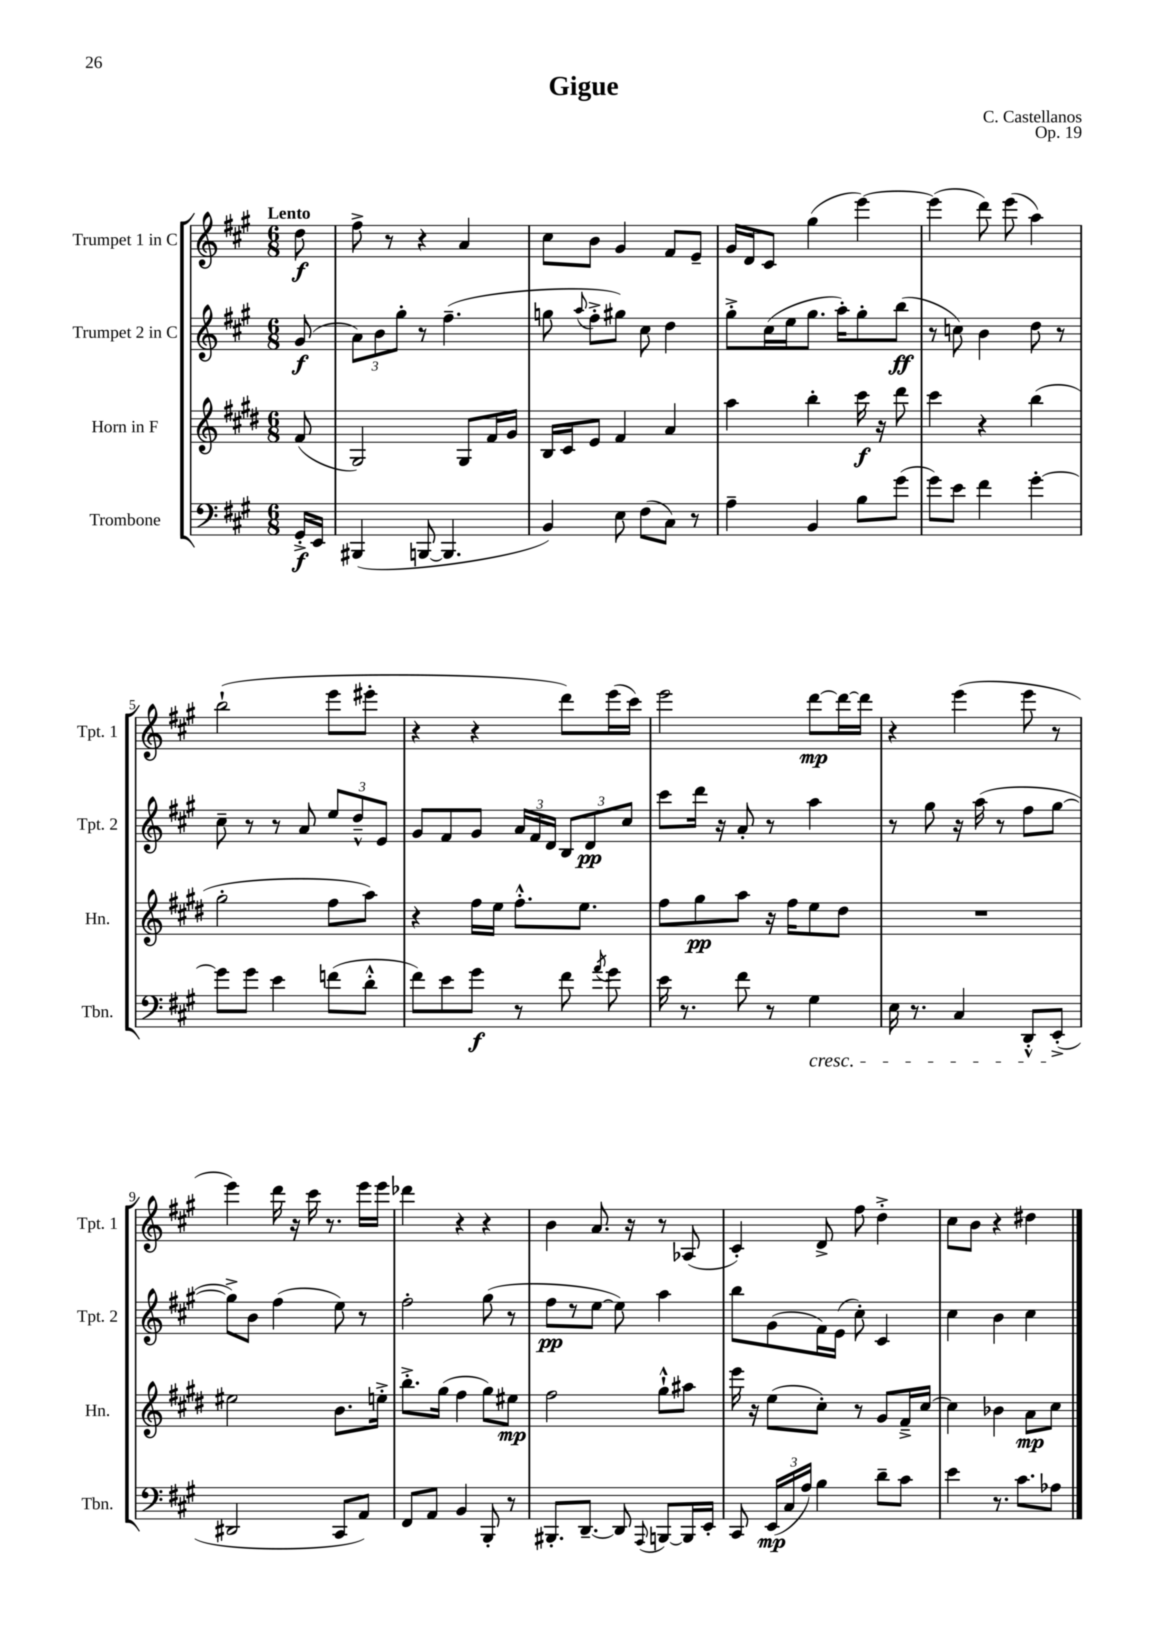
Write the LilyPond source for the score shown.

\header { title = "Gigue" composer = "C. Castellanos" opus = "Op. 19" }
<<
\new StaffGroup <<
\new Staff = "s0" \with { instrumentName = "Trumpet 1 in C" shortInstrumentName = "Tpt. 1" } {
    \clef treble \key a \major \numericTimeSignature \time 6/8 \partial 8 \tempo "Lento"
    \autoBeamOff d''8\f |
    fis''8-> r8 r4 a'4 |
    cis''8[ b'8] gis'4 fis'8[ e'8]-- |
    gis'16[ d'16 cis'8] gis''4( e'''4~) |
    e'''4( d'''8) e'''8( a''4) |
    b''2-!( e'''8[ eis'''8]-. |
    r4 r4 d'''8[) e'''16( cis'''16]) |
    e'''2 d'''8[~\mp d'''16~ d'''16] |
    r4 e'''4( e'''8 r8 |
    e'''4) d'''16 r16 cis'''16 r8. e'''16[ e'''16] |
    des'''4 r4 r4 |
    b'4 a'8. r16 r8 aes8( |
    cis'4-.) d'8-> fis''8 d''4-.-> |
    cis''8[ b'8] r4 dis''4 \bar "|." |
}
\new Staff = "s1" \with { instrumentName = "Trumpet 2 in C" shortInstrumentName = "Tpt. 2" } {
    \clef treble \key a \major \numericTimeSignature \time 6/8 \partial 8
    \autoBeamOff gis'8\f( |
    \tuplet 3/2 { a'8[) b'8 gis''8]-. } r8 fis''4.--( |
    g''8 \appoggiatura { a''8 } fis''8[-.-> gis''8]) cis''8 d''4 |
    gis''8[-.-> cis''16( e''16 gis''8.] a''16[-.) gis''8-. b''8]\ff( |
    r8 c''8) b'4 d''8 r8 |
    cis''8-- r8 r8 a'8 \tuplet 3/2 { e''8[ d''8---^ e'8] } |
    gis'8[ fis'8 gis'8] \tuplet 3/2 { a'16[ fis'16 d'16] } \tuplet 3/2 { b8[ d'8\pp cis''8] } |
    cis'''8[ d'''16] r16 a'8-. r8 a''4 |
    r8 gis''8 r16 a''16( r8 fis''8[ gis''8]~ |
    gis''8[->) b'8] fis''4( e''8) r8 |
    fis''2-. gis''8( r8 |
    fis''8[\pp r8 e''8]~ e''8) a''4 |
    b''8[ gis'8( fis'16) e'16]( cis''8-.) cis'4 |
    cis''4 b'4 cis''4 \bar "|." |
}
\new Staff = "s2" \with { instrumentName = "Horn in F" shortInstrumentName = "Hn." } {
    \clef treble \key e \major \numericTimeSignature \time 6/8 \partial 8
    \autoBeamOff fis'8( |
    gis2) gis8[ fis'16 gis'16] |
    b16[ cis'16 e'8] fis'4 a'4 |
    a''4 b''4-. cis'''16\f r16 dis'''8 |
    cis'''4 r4 b''4( |
    gis''2-. fis''8[ a''8]) |
    r4 fis''16[ e''16] fis''8.[-.-^ e''8.] |
    fis''8[ gis''8\pp a''8] r16 fis''16[ e''8 dis''8] |
    R2. |
    eis''2 b'8.[ e''16]-.-> |
    b''8.[-.-> gis''16]( fis''4 gis''8[) eis''8]\mp |
    fis''2 gis''8[-!-^ ais''8] |
    e'''16 r16 e''8[( cis''8]-.) r8 gis'8[ fis'16---> cis''16]~ |
    cis''4 bes'4 a'8[\mp cis''8] \bar "|." |
}
\new Staff = "s3" \with { instrumentName = "Trombone" shortInstrumentName = "Tbn." } {
    \clef bass \key a \major \numericTimeSignature \time 6/8 \partial 8
    \autoBeamOff gis,16[-.->\f e,16] |
    bis,,4( b,,8~ b,,4. |
    b,4) e8 fis8[( cis8]) r8 |
    a4-- b,4 b8[ gis'8]( |
    gis'8[) e'8] fis'4 gis'4~-. |
    gis'8[ gis'8] e'4 f'8[( d'8]-.-^ |
    fis'8[) e'8 gis'8]\f r8 fis'8 \acciaccatura { a'8 } gis'8 |
    e'16 r8. fis'8 r8 gis4\cresc |
    e16 r8. cis4 d,8[-.-^ e,8]-.->\!( |
    dis,2 cis,8[ a,8]) |
    fis,8[ a,8] b,4 b,,8-. r8 |
    bis,,8.[-. d,8.]~-- d,8 \appoggiatura { a,,8 } b,,8[~ b,,16 e,16]-. |
    cis,8 \tuplet 3/2 { e,16[\mp( cis16 a16]) } b4 d'8[-- cis'8] |
    e'4 r8. cis'8.[ aes8] \bar "|." |
}
>>
>>
